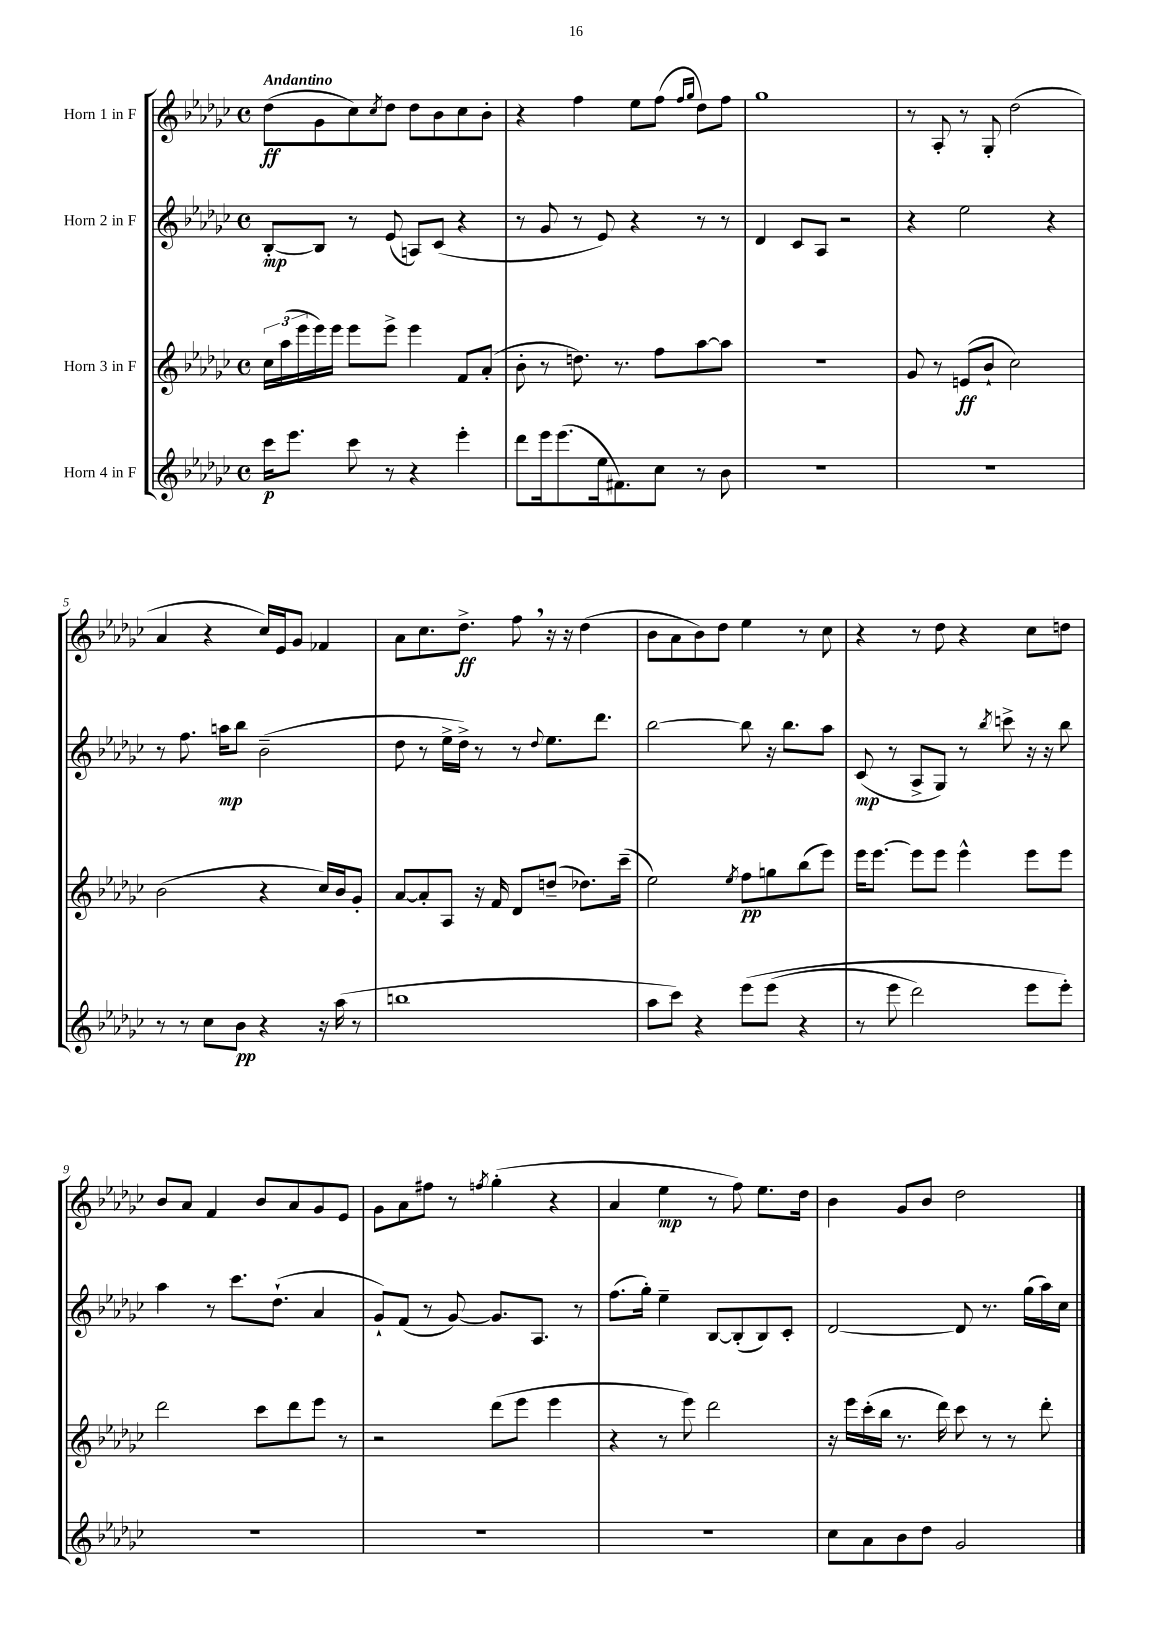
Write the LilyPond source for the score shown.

<<
\new StaffGroup <<
\new Staff = "s0" \with { instrumentName = "Horn 1 in F" } {
    \clef treble \key ges \major \defaultTimeSignature \time 4/4 \tempo "Andantino"
    des''8\ff( ges'8 ces''8) \acciaccatura { ces''8 } des''8 des''8 bes'8 ces''8 bes'8-. |
    r4 f''4 ees''8 f''8( \grace { f''16 ges''16 } des''8) f''8 |
    ges''1 |
    r8 aes8-. r8 ges8-. des''2( |
    aes'4 r4 ces''16) ees'16 ges'8 fes'4 |
    aes'8 ces''8. des''8.->\ff f''8 \breathe r16 r16 des''4( |
    bes'8 aes'8 bes'8) des''8 ees''4 r8 ces''8 |
    r4 r8 des''8 r4 ces''8 d''8 |
    bes'8 aes'8 f'4 bes'8 aes'8 ges'8 ees'8 |
    ges'8 aes'8 fis''8 r8 \acciaccatura { f''8 } ges''4-.( r4 |
    aes'4 ees''4\mp r8 f''8) ees''8. des''16 |
    bes'4 ges'8 bes'8 des''2 \bar "|." |
}
\new Staff = "s1" \with { instrumentName = "Horn 2 in F" } {
    \clef treble \key ges \major \defaultTimeSignature \time 4/4
    bes8~-.\mp bes8 r8 ees'8( a8) ces'8( r4 |
    r8 ges'8 r8 ees'8) r4 r8 r8 |
    des'4 ces'8 aes8 r2 |
    r4 ees''2 r4 |
    r8 f''8. a''16\mp bes''8 bes'2--( |
    des''8 r8 ees''16-> des''16->) r8 r8 \appoggiatura { des''8 } ees''8. des'''8. |
    bes''2~ bes''8 r16 bes''8. aes''8 |
    ces'8\mp( r8 aes8-> ges8) r8 \acciaccatura { bes''8 } c'''8-> r16 r16 bes''8 |
    aes''4 r8 ces'''8. des''8.-!( aes'4 |
    ges'8-!) f'8( r8 ges'8~) ges'8. aes8. r8 |
    f''8.( ges''16-.) ees''4-- bes8~ bes8-.( bes8) ces'8-. |
    des'2~ des'8 r8. ges''16( aes''16) ces''16 \bar "|." |
}
\new Staff = "s2" \with { instrumentName = "Horn 3 in F" } {
    \clef treble \key ges \major \defaultTimeSignature \time 4/4
    \tuplet 3/2 { ces''16 aes''16( ees'''16 } ees'''16) ees'''16 ees'''8 ees'''8-> ees'''4 f'8 aes'8-.( |
    bes'8-. r8 d''8.) r8. f''8 aes''8~ aes''8 |
    R1 |
    ges'8 r8 e'8\ff( bes'8-! ces''2) |
    bes'2( r4 ces''16) bes'16 ges'8-. |
    aes'8~ aes'8-. aes8 r16 f'16 des'8 d''8--( des''8.) ces'''16--( |
    ees''2) \acciaccatura { ees''8 } f''8\pp g''8 bes''8( ees'''8) |
    ees'''16 ees'''8.~ ees'''8 ees'''8 ees'''4-^ ees'''8 ees'''8 |
    des'''2 ces'''8 des'''8 ees'''8 r8 |
    r2 des'''8( ees'''8 ees'''4 |
    r4 r8 ees'''8) des'''2 |
    r16 ees'''16 ces'''16-.( bes''16 r8. des'''16) ces'''8 r8 r8 des'''8-. \bar "|." |
}
\new Staff = "s3" \with { instrumentName = "Horn 4 in F" } {
    \clef treble \key ges \major \defaultTimeSignature \time 4/4
    ces'''16\p ees'''8. ces'''8 r8 r4 ees'''4-. |
    des'''8 ees'''16 ees'''8.( ees''16 fis'8.) ces''8 r8 bes'8 |
    r1 |
    R1 |
    r8 r8 ces''8 bes'8\pp r4 r16 aes''16( r8 |
    b''1 |
    aes''8 ces'''8) r4 ees'''8\( ees'''8( r4 |
    r8 ees'''8 des'''2) ees'''8 ees'''8-.\) |
    R1 |
    R1 |
    R1 |
    ces''8 aes'8 bes'8 des''8 ges'2 \bar "|." |
}
>>
>>
